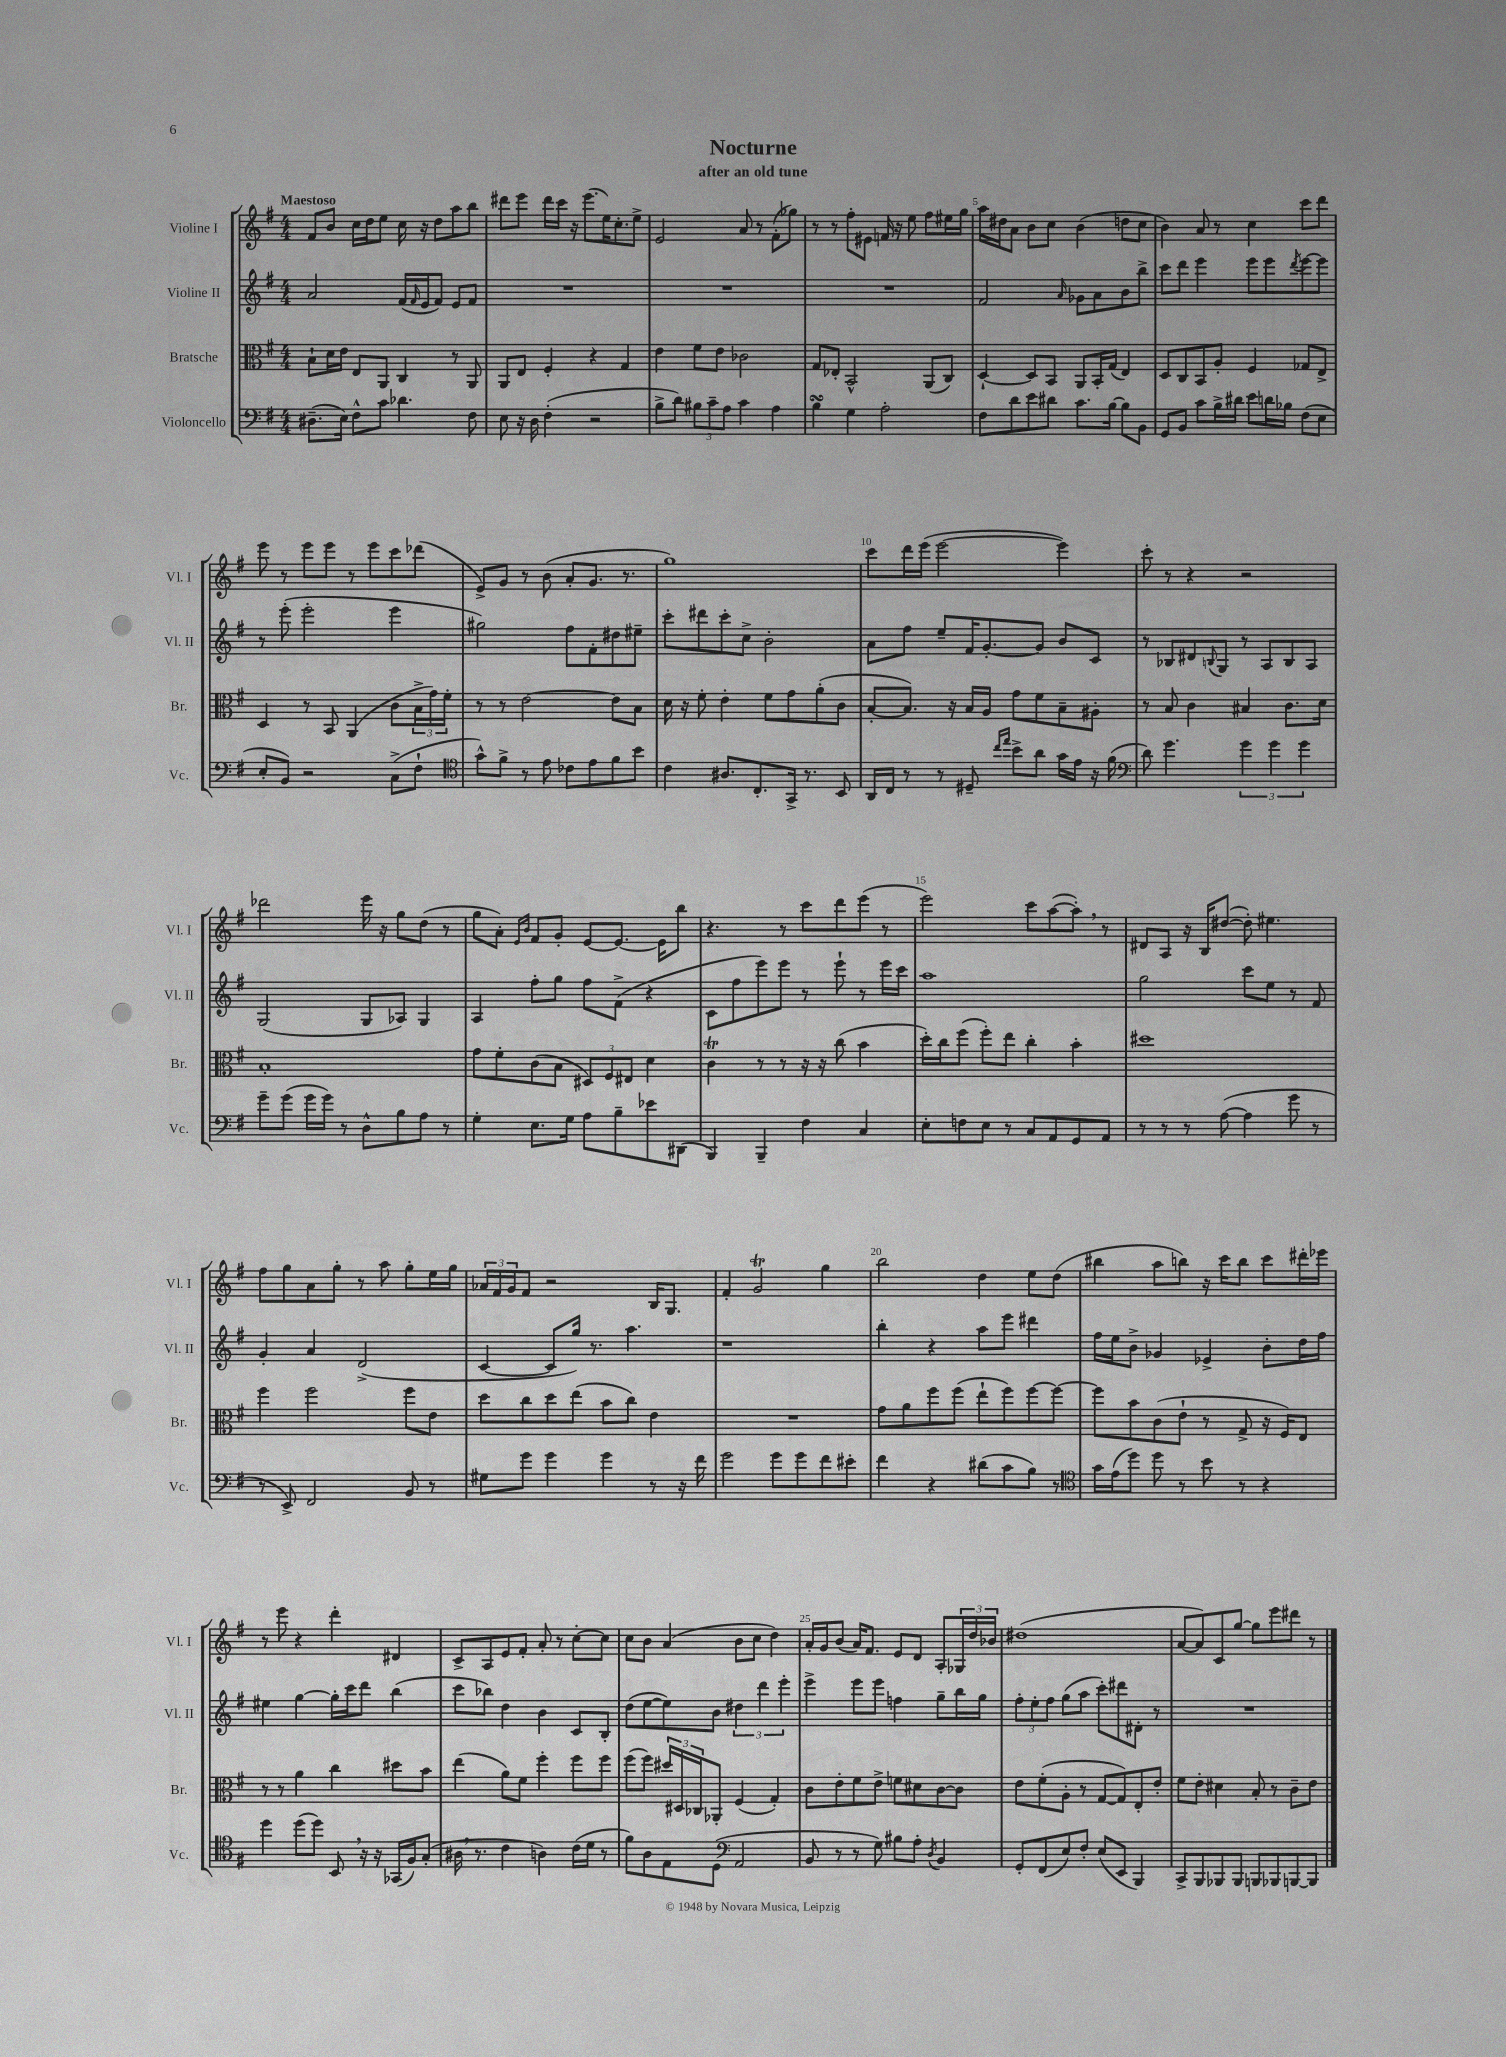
\header { title = "Nocturne" subtitle = "after an old tune" }
<<
\new StaffGroup <<
\new Staff = "s0" \with { instrumentName = "Violine I" shortInstrumentName = "Vl. I" } {
    \clef treble \key g \major \numericTimeSignature \time 4/4 \tempo "Maestoso"
    fis'8 b'8 c''16 d''16 e''8 c''16 r16 d''8 a''8 b''8 |
    dis'''8 e'''8 dis'''16 c'''16 r16 e'''8.( e''16) c''8.-. e''8-> |
    e'2 a'8 r8 fis'8-.( ges''8) |
    r8 r8 fis''8-. eis'8 f'16 r16 e''8 fis''8 eis''16 g''16 |
    a''16 dis''16 a'8 b'8 c''8 b'4( d''8 c''8 |
    b'4) a'8 r8 c''4 c'''8 d'''8 |
    e'''8 r8 e'''8 e'''8 r8 e'''8 c'''8 des'''8( |
    e'8->) g'8 r8 b'8( a'8-. g'8. r8. |
    g''1) |
    c'''8 d'''16 e'''16( e'''2~ e'''4) |
    c'''8-. r8 r4 r2 |
    des'''2 e'''16 r16 g''8 d''8( r8 |
    g''8 a'8-.) \grace { e'16 b'16 } fis'8 g'8-. e'8~ e'8.~ e'16 b''8 |
    r4. r8 c'''8 d'''8 e'''8( r8 |
    e'''2) c'''8 a''8~( a''8-.) \breathe r8 |
    dis'8 a8 r16 b16 dis''8~( dis''8-.) eis''4. |
    fis''8 g''8 a'8 g''8-. r8 a''8 g''8-. e''16 g''16 |
    \tuplet 3/2 { aes'16 fis'16 g'16 } fis'8 r2 b16 g8. |
    fis'4-. g'2\trill g''4 |
    b''2 d''4 e''8 d''8( |
    bis''4 a''8 b''8) r16 c'''16 b''8 c'''8 dis'''16-. ees'''16 |
    r8 e'''8 r4 d'''4-. dis'4 |
    c'8-> a8 e'8 fis'8-. a'8-. r8 c''8~-. c''8 |
    c''8 b'8 a'4( b'8 c''8 d''4) |
    a'16-. g'16 b'8( a'16) fis'8. e'8 d'8 a8-. \tuplet 3/2 { ges16 d''16 bes'16 } |
    dis''1( |
    a'8~ a'8) c'8 g''8~ g''8 e'''8 dis'''8 r8 \bar "|." |
}
\new Staff = "s1" \with { instrumentName = "Violine II" shortInstrumentName = "Vl. II" } {
    \clef treble \key g \major \numericTimeSignature \time 4/4
    a'2 fis'16( \grace { fis'16 } e'16 fis'8) e'8 fis'8 |
    R1 |
    R1 |
    R1 |
    fis'2 \grace { a'16 } ges'8 a'8 b'8 b''8-> |
    c'''8 d'''8 e'''4 e'''8 e'''8 \acciaccatura { d'''8 } e'''8~ e'''8 |
    r8 e'''8-.( e'''2-. e'''4 |
    gis''2) fis''8 fis'8-. dis''8 eis''8-- |
    c'''8-. dis'''8 c'''8-. c''8-> b'2-. |
    a'8 fis''8 e''8-- fis'16 g'8.~-. g'8 b'8 c'8 |
    r8 bes8 dis'8 \appoggiatura { b8 } g8 r8 a8 b8 a8 |
    g2( g8 aes8) g4 |
    a4 fis''8-. g''8 fis''8 fis'8->( r4 |
    c'8 fis''8 e'''8) e'''8 r8 e'''8-! r8 e'''16 c'''16 |
    a''1 |
    g''2 c'''8 e''8 r8 fis'8 |
    g'4-. a'4 d'2->( |
    c'4~ c'8 g''16) r8. a''4. |
    r1 |
    b''4-. r4 a''8 e'''8 dis'''4 |
    fis''16 e''16 b'8-> ges'4 ees'4-> b'8-. d''16 fis''16 |
    eis''4 g''4~ g''16-. c'''16 d'''8 b''4( |
    c'''8 bes''8) d''4 b'4 c'8 b8-. |
    d''8( e''8~ e''8) b'8 \tuplet 3/2 { dis''4 d'''4 e'''4-. } |
    e'''4-> e'''8 e'''8 f''4 g''8-- b''16 g''16 |
    \tuplet 3/2 { fis''8-. e''8-. fis''8 } g''8( a''8 c'''8-.) dis'''8 dis'8-. r8 |
    R1 \bar "|." |
}
\new Staff = "s2" \with { instrumentName = "Bratsche" shortInstrumentName = "Br." } {
    \clef alto \key g \major \numericTimeSignature \time 4/4
    b8-! d'16 e'16 e8 a,8 c4 r8 a,8 |
    a,8 e8 fis4-. r4 g4 |
    e'4 fis'8 e'8 ces'2 |
    g8 ees8-. b,2-^ a,8( c8) |
    d4~-! d8 b,8 a,8 b,16-. g16( e4) |
    d8 c8 b,8 a8-. fis4 ges8 e8-> |
    d4 r8 b,8 a,4( c'8 \tuplet 3/2 { b16-> g'16) fis'16-. } |
    r8 r8 e'2~ e'8 b8 |
    d'16 r16 fis'8-. e'4-. fis'8 g'8 a'8-.( c'8 |
    b8~-. b8.) r16 b16 a16 g'8 fis'8 b8-- ais8-. |
    r8 b8 c'4 bis4 c'8. d'16 |
    b1-. |
    g'8 fis'8-. c'8( b8 \tuplet 3/2 { dis8) fis8 eis8 } d'4 |
    c'4\trill r8 r8 r16 r16 c''8( b'4 |
    d''16-.) c''16 fis''8( fis''8-.) e''8 c''4-. b'4-. |
    dis''1 |
    fis''4 fis''2 fis''8 e'8 |
    d''8 c''8 d''8 e''8( b'8 c''8) e'4 |
    R1 |
    g'8 a'8 fis''8 fis''8( e''8-! fis''8) fis''8~ fis''8~ |
    fis''8 b'8 c'8( e'8-! r8 g8-> r16 fis16) e8 |
    r8 r8 a'4 c''4 dis''8 b'8 |
    e''4( a'8) fis'8 fis''4-. fis''8 fis''8 |
    fis''8( fis''8) \tuplet 3/2 { dis''16 dis16 ces16 } aes,8-. fis4( g4-.) |
    c'8 e'8-. fis'8 e'8-> f'8 dis'8 c'8~ c'8 |
    e'8 fis'8-.( a8-. r8 g8~ g8) e8-. e'8-. |
    fis'8 e'8-. dis'4 b8-. r8 c'8-- e'8 \bar "|." |
}
\new Staff = "s3" \with { instrumentName = "Violoncello" shortInstrumentName = "Vc." } {
    \clef bass \key g \major \numericTimeSignature \time 4/4
    dis8.--( e16) fis8-^ c'8 des'4. fis8 |
    e8 r16 d16 fis4-.( r2 |
    b8-> d'8) \tuplet 3/2 { bis8 c'8-- a8 } c'4 a4 |
    b4\turn g4 a2-. |
    fis8 d'8 e'8 dis'8 c'8. b16~ b8 b,8 |
    g,8 b,8 c'8 b16-> dis'16 e'8 d'16 bes16 fis8( e8 |
    e8-. b,8) r2 c8->( fis8-! |
    \clef tenor g'8-^) fis'8-> r8 e'8 ces'8 e'8 fis'8 b'8 |
    c'4 ais8. c8.-. g,16-> r8. b,8 |
    a,16 c16 r8 r8 dis8-- \grace { c''16 e''16 } b'8-> a'8 g'16 e'16 r16 fis'16( |
    \clef bass d'8) g'4. \tuplet 3/2 { g'4 g'4 g'4 } |
    g'8-- g'8( g'16 g'16) r8 d8-^ b8 a8 r8 |
    g4-. e8. g16 a8 b8-- ees'8 dis,8( |
    b,,4) b,,4-- fis4 c4 |
    e8-. f8 e8 r8 c8 a,8 g,8 a,8 |
    r8 r8 r8 a8~( a4 g'8 r8 |
    r8 e,8->) fis,2 b,8 r8 |
    gis8 g'8 g'4 g'4 r8 r16 fis'16 |
    g'2 g'8 g'8 fis'8 eis'8-. |
    fis'4 r4 dis'8( c'8 b8) r8 |
    \clef tenor g'16 e'16( d''8) d''8 r8 b'8 r8 r4 |
    d''4 d''8( d''8) b,8 \breathe r16 r16 ges,16( fis16) g8-.( |
    ais16 \breathe r8. c'4 a4) c'16( d'16 r8 |
    fis'8) a8 e8 d8( \clef bass a,2 |
    b,8 r8 r8 g8) bis8 a8-. \acciaccatura { d8 } b,4 |
    g,8-. fis,8( e8) fis8-. e8( e,8 b,,4) |
    c,8-> b,,8 bes,,8 bes,,8 b,,8 bes,,8 b,,8~ b,,8 \bar "|." |
}
>>
>>
\layout { \context { \Score \override BarNumber.break-visibility = ##(#f #t #t) barNumberVisibility = #(every-nth-bar-number-visible 5) } }
